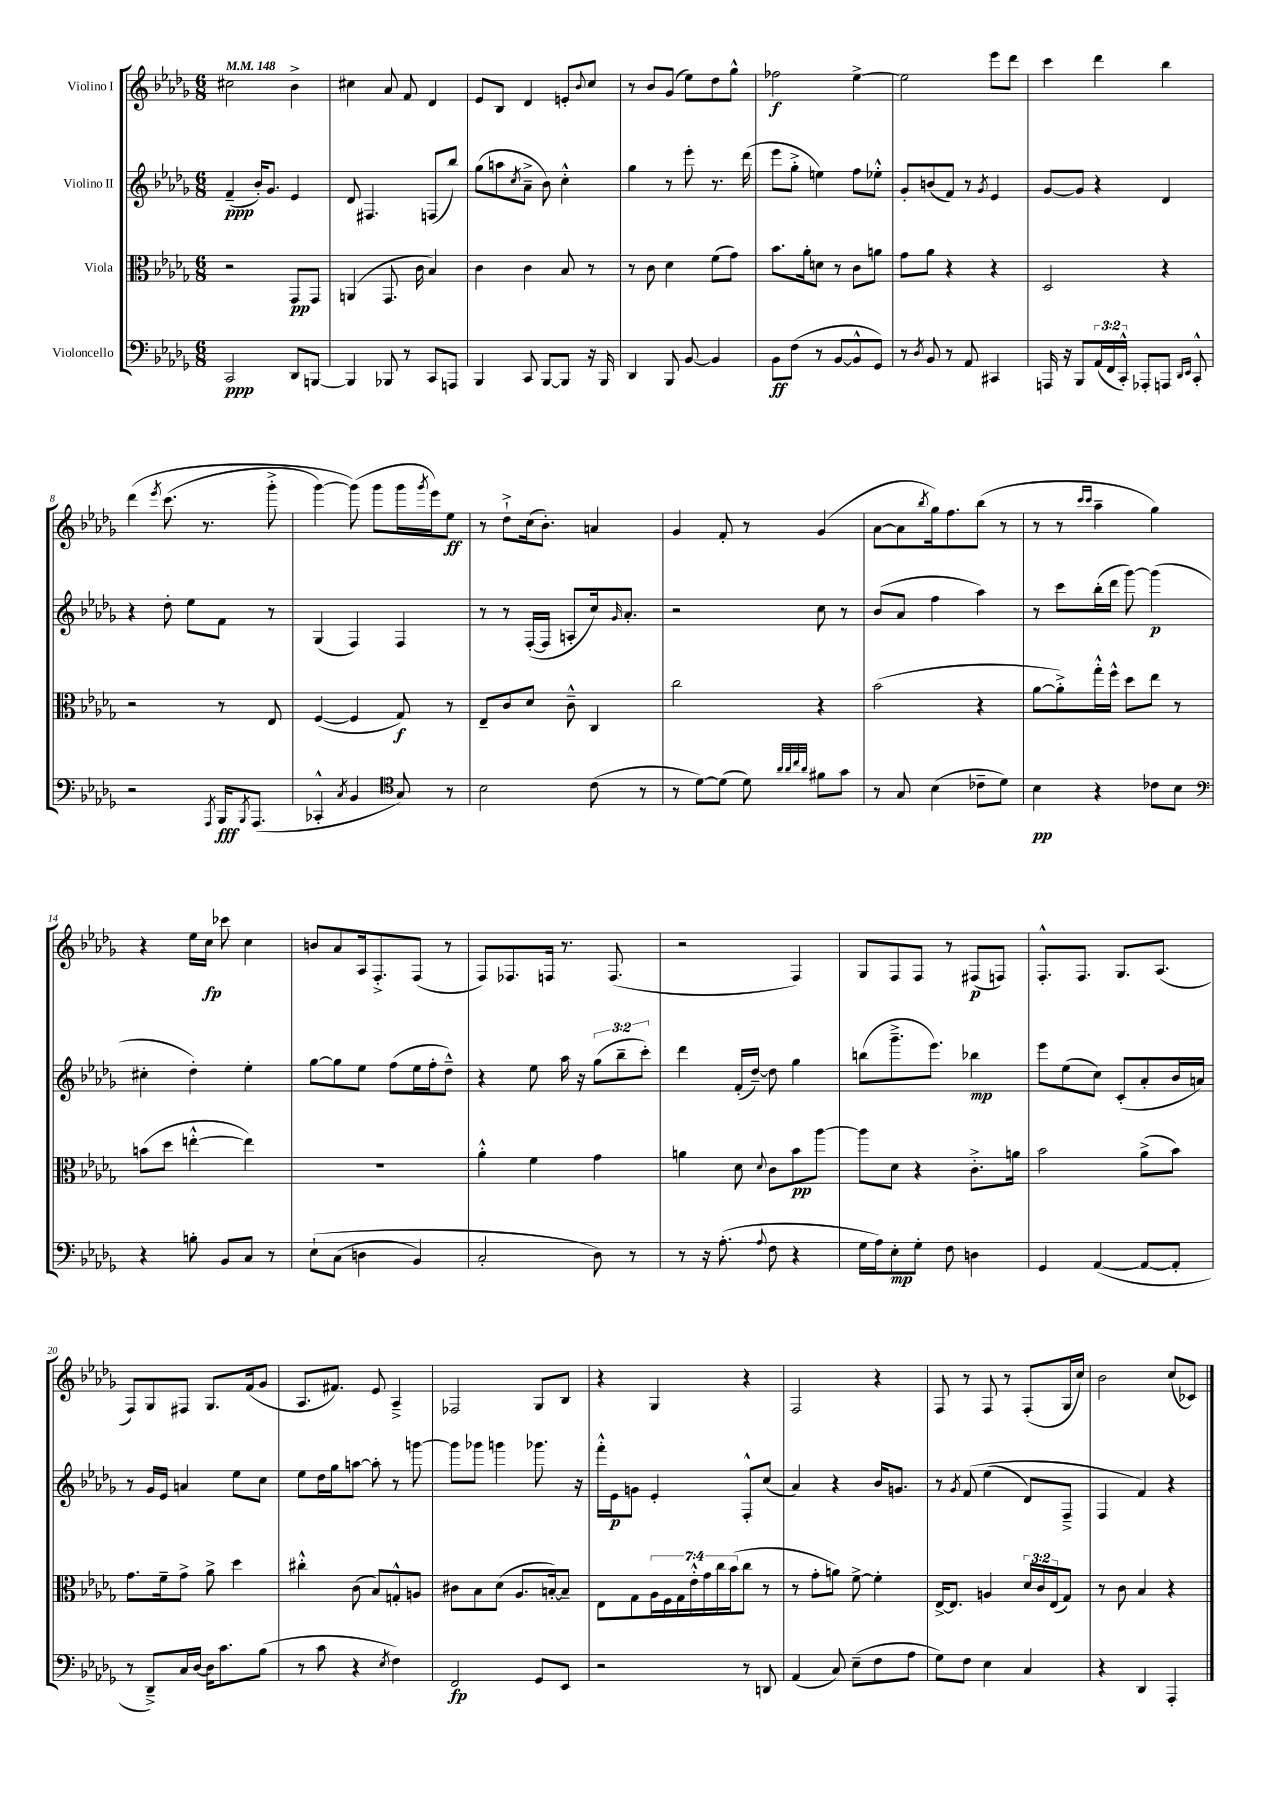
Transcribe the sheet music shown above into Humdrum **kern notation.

**kern	**dynam	**kern	**dynam	**kern	**dynam	**kern	**dynam
*part4	*part4	*part3	*part3	*part2	*part2	*part1	*part1
*staff4	*staff4	*staff3	*staff3	*staff2	*staff2	*staff1	*staff1
*I"Violoncello	*	*I"Viola	*	*I"Violino II	*	*I"Violino I	*
*clefF4	*	*clefC3	*	*clefG2	*	*clefG2	*
*k[b-e-a-d-g-]	*	*k[b-e-a-d-g-]	*	*k[b-e-a-d-g-]	*	*k[b-e-a-d-g-]	*
*M6/8	*	*M6/8	*	*M6/8	*	*M6/8	*
*MM148	*	*MM148	*	*MM148	*	*MM148	*
=1	=1	=1	=1	=1	=1	=1	=1
2CC/	ppp	2r	.	(4f~/	ppp	2cc#X\	.
.	.	.	.	16b-'/KL)	.	.	.
.	.	.	.	8.g-/J	.	.	.
8DD-/L	.	8GG-/L	pp	4e-/	.	4b-^\	.
[8BBBn/J	.	8GG-/J	.	.	.	.	.
=2	=2	=2	=2	=2	=2	=2	=2
4BBB/]	.	(4AAn/	.	8d-/	.	4cc#X\	.
.	.	.	.	4.F#X/	.	.	.
8BBB-X/	.	8.GG-/	.	.	.	8a-/	.
8r	.	.	.	.	.	8f/	.
.	.	16c\	.	.	.	.	.
8CC/L	.	4B-/)	.	(8Fn/L	.	4d-/	.
8AAAn/J	.	.	.	8bb-/J)	.	.	.
=3	=3	=3	=3	=3	=3	=3	=3
4BBB-/	.	4c\	.	(8gg-\L	.	8e-/L	.
.	.	.	.	8aan\	.	8B-/J	.
.	.	.	.	8qcc/	.	.	.
8CC/	.	4c\	.	8a-~^\J	.	4d-/	.
[8BBB-/L	.	.	.	8b-\)	.	.	.
8BBB-/J]	.	8B-/	.	4cc'^^\	.	8en'/L	.
.	.	.	.	.	.	8qqb-/	.
16r	.	8r	.	.	.	8cc/J	.
16BBB-/	.	.	.	.	.	.	.
=4	=4	=4	=4	=4	=4	=4	=4
4DD-/	.	8r	.	4gg-\	.	8r	.
.	.	8c\	.	.	.	8b-/L	.
8BBB-/	.	4d-\	.	8r	.	(8g-/J	.
[8BB-/	.	.	.	8eee-'\	.	8ee-\L)	.
4BB-/]	.	(8f\L	.	8.r	.	8dd-\	.
.	.	8g-\J)	.	.	.	8gg-^^\J	.
.	.	.	.	(16ddd-\	.	.	.
=5	=5	=5	=5	=5	=5	=5	=5
8BB-\L	ff	8.b-\L	.	8eee-\L	.	2ff-X\	f
(8F\J	.	.	.	8gg-'^\J	.	.	.
.	.	16a-'\k	.	.	.	.	.
8r	.	8dn\J	.	4een\)	.	.	.
[8BB-/L	.	8r	.	.	.	.	.
8BB-^^/]	.	8c\L	.	8ff\L	.	[4ee-^\	.
8GG-/J)	.	8an\J	.	8ee-X'^^\J	.	.	.
=6	=6	=6	=6	=6	=6	=6	=6
8r	.	8g-\L	.	8g-'/L	.	2ee-\]	.
8qD-/	.	.	.	.	.	.	.
8BB-/	.	8a-\J	.	(8bn/	.	.	.
8r	.	4r	.	8f/J)	.	.	.
8AA-/	.	.	.	8r	.	.	.
.	.	.	.	8qg-/	.	.	.
4CC#X/	.	4r	.	4e-/	.	8eee-\L	.
.	.	.	.	.	.	8ddd-\J	.
=7	=7	=7	=7	=7	=7	=7	=7
16AAAn/	.	2D-/	.	[8g-/L	.	4ccc\	.
16r	.	.	.	.	.	.	.
8BBB-/L	.	.	.	8g-/J]	.	.	.
(24AA-/L	.	.	.	4r	.	4ddd-\	.
24FF/	.	.	.	.	.	.	.
24CC'^^/JJ)	.	.	.	.	.	.	.
8AAA-X'/L	.	.	.	.	.	.	.
8AAAn/J	.	4r	.	4d-/	.	4bb-\	.
16qqDD-/LL	.	.	.	.	.	.	.
16qqEE-/JJ	.	.	.	.	.	.	.
8CC'^^/	.	.	.	.	.	.	.
!!LO:LB:g=z
=8	=8	=8	=8	=8	=8	=8	=8
2r	.	2r	.	4r	.	(4ddd-\	.
.	.	.	.	.	.	8qeee-/	.
.	.	.	.	8dd-'\	.	(8.ccc\	.
.	.	.	.	8ee-\L	.	.	.
.	.	.	.	.	.	8.r	.
8qAAA-/	.	.	.	.	.	.	.
16BBB-/KL	fff	8r	.	8f\J	.	.	.
8qBBB-/	.	.	.	.	.	.	.
(8.AAA-/J	.	.	.	.	.	.	.
.	.	8E-/	.	8r	.	8ggg-'^\	.
=9	=9	=9	=9	=9	=9	=9	=9
4CC-X'^^/	.	([4F/	.	(4G-/	.	[4ggg-\)	.
8qC/	.	.	.	.	.	.	.
4BB-/	.	4F/]	.	4F/)	.	(8ggg-\])	.
.	.	.	.	.	.	8ggg-\L	.
*clefC4	*	*	*	*	*	*	*
8G-/)	.	8G-/)	f	4F/	.	16ggg-\L	.
.	.	.	.	.	.	8qggg-/	.
.	.	.	.	.	.	16eee-\J)	.
8r	.	8r	.	.	.	8ee-\J	ff
=10	=10	=10	=10	=10	=10	=10	=10
2B-\	.	8E-~/L	.	8r	.	8r	.
.	.	8c/	.	8r	.	8dd-`^\L	.
.	.	8d-/J	.	([16F'/LL	.	(16cc\k	.
.	.	.	.	16F/JJ]	.	8.b-'\J)	.
.	.	8c~^^\	.	8An'/L	.	.	.
(8c\	.	4C/	.	16cc/k)	.	4an/	.
.	.	.	.	16qqg-/	.	.	.
.	.	.	.	8.a-'/J	.	.	.
8r	.	.	.	.	.	.	.
=11	=11	=11	=11	=11	=11	=11	=11
8r	.	2cc\	.	2r	.	4g-/	.
[8d-\L)	.	.	.	.	.	.	.
(8d-\J]	.	.	.	.	.	8f'/	.
8d-\)	.	.	.	.	.	8r	.
32qqa-/LLL	.	.	.	.	.	.	.
32qqa-/	.	.	.	.	.	.	.
32qqcc/	.	.	.	.	.	.	.
32qqa-/JJJ	.	.	.	.	.	.	.
8f#X\L	.	4r	.	8cc\	.	(4g-/	.
8g-\J	.	.	.	8r	.	.	.
=12	=12	=12	=12	=12	=12	=12	=12
8r	.	(2b-\	.	(8b-/L	.	[8a-\L	.
8G-/	.	.	.	8a-/J	.	8a-\]	.
.	.	.	.	.	.	8qbb-/	.
(4B-\	.	.	.	4ff\	.	16gg-\k)	.
.	.	.	.	.	.	8.ff\	.
8c-X~\L	.	4r	.	4aa-\)	.	(8bb-\J	.
8d-\J)	.	.	.	.	.	8r	.
=13	=13	=13	=13	=13	=13	=13	=13
4B-\	pp	[8a-\L	.	8r	.	8r	.
.	.	8a-'^\])	.	8ccc\L	.	8r	.
.	.	.	.	.	.	16qqccc/LL	.
.	.	.	.	.	.	16qqccc/JJ	.
4r	.	16gg-'^^\L	.	(16bb-'\L	.	4aa-~\	.
.	.	16ff^^\JJ	.	16ddd-\JJ	.	.	.
.	.	8dd-\L	.	[8ggg-\)	.	.	.
8c-X\L	.	8ee-\J	.	(4ggg-\]	p	4gg-\)	.
8B-\J	.	8r	.	.	.	.	.
!!LO:LB:g=z
=14	=14	=14	=14	=14	=14	=14	=14
*clefF4	*	*	*	*	*	*	*
4r	.	(8bn\L	.	4cc#X'\	.	4r	.
.	.	8dd-\J	.	.	.	.	.
8Bn'\	.	[4een'^^\	.	4dd-'\)	.	16ee-\LL	.
.	.	.	.	.	.	16cc\JJ	fp
8BB-/L	.	.	.	.	.	8ccc-X\	.
8C/J	.	4ee\])	.	4ee-'\	.	4cc\	.
8r	.	.	.	.	.	.	.
=15	=15	=15	=15	=15	=15	=15	=15
(8E-`\L	.	2.r	.	[8gg-\L	.	8bn/L	.
(8C\J	.	.	.	8gg-\]	.	8a-/	.
4Dn\	.	.	.	8ee-\J	.	16A-/k	.
.	.	.	.	.	.	8.F'^/	.
.	.	.	.	(8ff\L	.	.	.
4BB-/)	.	.	.	16ee-\L	.	(8F/J	.
.	.	.	.	16ff'\J	.	.	.
.	.	.	.	8dd-~^^\J)	.	8r	.
=16	=16	=16	=16	=16	=16	=16	=16
2C'/	.	4a-'^^\	.	4r	.	8F/L)	.
.	.	.	.	.	.	8.F-X/	.
.	.	4f\	.	8ee-\	.	.	.
.	.	.	.	.	.	16Fn/Jk	.
.	.	.	.	16aa-\	.	8.r	.
.	.	.	.	16r	.	.	.
8D-\)	.	4g-\	.	(12gg-\L	.	.	.
.	.	.	.	.	.	(8.F/	.
.	.	.	.	12bb-~\	.	.	.
8r	.	.	.	.	.	.	.
.	.	.	.	12ccc'\J)	.	.	.
=17	=17	=17	=17	=17	=17	=17	=17
8r	.	4an\	.	4ddd-\	.	2r	.
16r	.	.	.	.	.	.	.
(8.A-'\	.	.	.	.	.	.	.
.	.	8d-\	.	(16f'/LL	.	.	.
.	.	.	.	[16dd-~/JJ)	.	.	.
8qqA-/	.	8qqd-/	.	.	.	.	.
8F\	.	8c\L	.	8dd-\]	.	.	.
4r	.	8b-\	pp	4gg-\	.	4F/)	.
.	.	[8aa-\J	.	.	.	.	.
=18	=18	=18	=18	=18	=18	=18	=18
16G-\LL	.	8aa-\L]	.	(8bbn\L	.	8G-/L	.
16A-\J)	.	.	.	.	.	.	.
8E-'\	mp	8d-\J	.	8.ggg-~^\	.	8F/	.
8G-'\J	.	4r	.	.	.	8F/J	.
.	.	.	.	8.eee-\J)	.	.	.
8F\	.	.	.	.	.	8r	.
4Dn\	.	8.c'^\L	.	4bb-X\	mp	(8F#X/L	p
.	.	.	.	.	.	8Fn/J)	.
.	.	16an\Jk	.	.	.	.	.
=19	=19	=19	=19	=19	=19	=19	=19
4GG-/	.	2b-\	.	8eee-\L	.	8.F'^^/L	.
.	.	.	.	(8ee-\	.	.	.
.	.	.	.	.	.	8.F/J	.
([4AA-/	.	.	.	8cc\J)	.	.	.
.	.	.	.	(8c'/L	.	8.G-/L	.
8AA-/L_	.	(8a-^\L	.	8a-'/	.	.	.
.	.	.	.	.	.	(8.A-/J	.
8AA-'/J]	.	8b-\J)	.	16b-/L	.	.	.
.	.	.	.	16an/JJ)	.	.	.
!!LO:LB:g=z
=20	=20	=20	=20	=20	=20	=20	=20
8r	.	8.g-\L	.	8r	.	8F/L)	.
8DD-~^/L)	.	.	.	16g-/LL	.	8G-/	.
.	.	16f~\k	.	16e-/JJ	.	.	.
16C/L	.	8g-^\J	.	4an/	.	8F#X/J	.
[16D-/JJ	.	.	.	.	.	.	.
16D-\KL]	.	8a-^\	.	.	.	8.G-/L	.
8.c\	.	.	.	.	.	.	.
.	.	4dd-\	.	8ee-\L	.	.	.
.	.	.	.	.	.	(16f/k	.
(8B-\J	.	.	.	8cc\J	.	8g-/J	.
=21	=21	=21	=21	=21	=21	=21	=21
8r	.	4cc#X'^^\	.	8ee-\L	.	8.A-/L	.
8c\	.	.	.	16dd-\L	.	.	.
.	.	.	.	16gg-\J	.	8.f#X/J)	.
4r	.	(8c\	.	[8aan\J	.	.	.
.	.	8B-/L)	.	8aa'\]	.	8e-/	.
8qE-/	.	.	.	.	.	.	.
4F\)	.	8Gn'^^/	.	8r	.	4A-~^/	.
.	.	8An/J	.	[8gggn\	.	.	.
=22	=22	=22	=22	=22	=22	=22	=22
2FF/	fp	8c#X\L	.	8ggg\L]	.	2F-X/	.
.	.	8B-\	.	8ggg-X\J	.	.	.
.	.	(8d-\J	.	4gggn\	.	.	.
.	.	8.A-/L	.	.	.	.	.
8GG-/L	.	.	.	8.ggg-X\	.	8G-/L	.
.	.	[16Bn'/k)	.	.	.	.	.
8EE-/J	.	8B~/J]	.	.	.	8B-/J	.
.	.	.	.	16r	.	.	.
=23	=23	=23	=23	=23	=23	=23	=23
2r	.	8E-\L	.	16fff'^^\LL	.	4r	.
.	.	.	.	16e-\J	p	.	.
.	.	8G-\	.	8gn\J	.	.	.
.	.	28A-\L	.	4e-'/	.	4G-/	.
.	.	28F\	.	.	.	.	.
.	.	28G-\	.	.	.	.	.
.	.	28e-'^^\	.	.	.	.	.
.	.	28g-\	.	.	.	.	.
.	.	28cc\	.	.	.	.	.
.	.	(28b-\J	.	.	.	.	.
8r	.	8cc\J	.	8F'^^/L	.	4r	.
8DDn/	.	8r	.	(8cc/J	.	.	.
=24	=24	=24	=24	=24	=24	=24	=24
(4AA-/	.	8r	.	4a-/)	.	2F/	.
.	.	8g-'\L	.	.	.	.	.
8C/)	.	8an\J)	.	4r	.	.	.
(8E-~\L	.	[8f^\	.	.	.	.	.
8F\	.	4f'\]	.	16b-/KL	.	4r	.
.	.	.	.	8.gn/J	.	.	.
8A-\J	.	.	.	.	.	.	.
=25	=25	=25	=25	=25	=25	=25	=25
8G-\L)	.	[16E-^/KL	.	8r	.	8F/	.
.	.	8.E-/J]	.	.	.	.	.
.	.	.	.	8qg-/	.	.	.
8F\J	.	.	.	(8f/	.	8r	.
4E-\	.	4An/	.	(4ee-\	.	8F/	.
.	.	.	.	.	.	8r	.
4C/	.	24d-/LL	.	8d-/L)	.	(8F'/L	.
.	.	24c/	.	.	.	.	.
.	.	(24E-/J	.	.	.	.	.
.	.	8G-/J)	.	8F~^/J	.	16G-/L	.
.	.	.	.	.	.	16cc/JJ)	.
=26	=26	=26	=26	=26	=26	=26	=26
4r	.	8r	.	4F/	.	2b-\	.
.	.	8c\	.	.	.	.	.
4DD-/	.	4B-/	.	4f/)	.	.	.
4AAA-'/	.	4r	.	4r	.	(8cc/L	.
.	.	.	.	.	.	8c-X/J)	.
==	==	==	==	==	==	==	==
*-	*-	*-	*-	*-	*-	*-	*-
